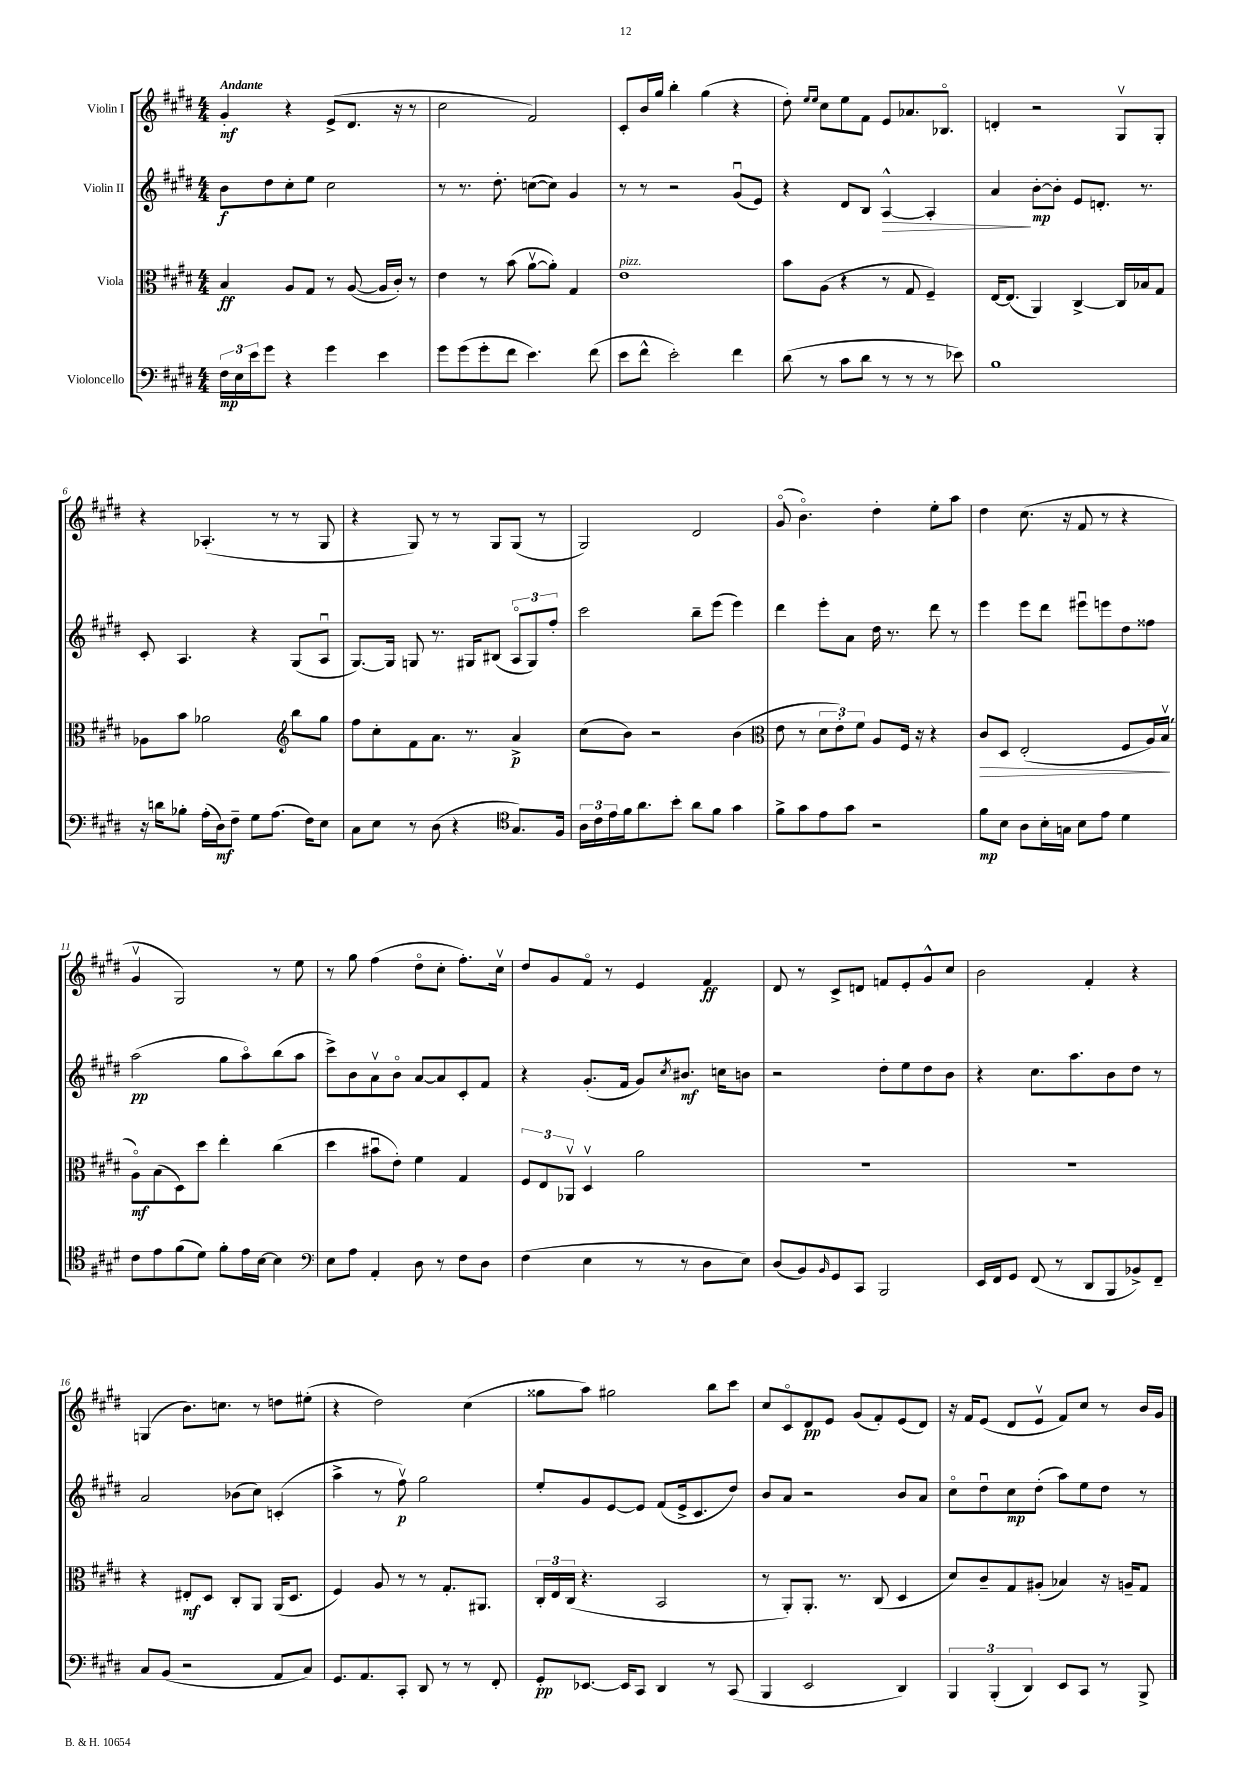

**kern	**kern	**kern	**kern
*staff4	*staff3	*staff2	*staff1
*clefF4	*clefC3	*clefG2	*clefG2
*k[f#c#g#d#]	*k[f#c#g#d#]	*k[f#c#g#d#]	*k[f#c#g#d#]
*M4/4	*M4/4	*M4/4	*M4/4
24F#	4B	8b	4g#'
24E	.	.	.
24e	.	.	.
8g#	.	8dd#	.
4r	8A	8cc#'	4r
.	8G#	8ee	.
4g#	8r	2cc#	(8e^
.	([8A	.	8.d#
4e	16A]	.	.
.	16c#')	.	16r
.	8r	.	8r
=	=	=	=
8g#	4e	8r	2cc#
(8g#	.	8.r	.
8g#'	8r	.	.
.	.	8.dd#'	.
8f#	(8b	.	.
4.e)	[8av	([8cc	2f#)
.	8a'])	8cc])	.
.	4G#	4g#	.
(8f#	.	.	.
=	=	=	=
8e	1e	8r	8c#'
8f#^^	.	8r	16b
.	.	.	16gg#
2e')	.	2r	4bb'
.	.	.	(4gg#
4f#	.	(8g#u	4r
.	.	8e)	.
=	=	=	=
(8d#	8b	4r	8dd#')
.	.	.	16qqee
.	.	.	16qqee
8r	(8A	.	8cc#
8c#	4r	8d#	8ee
8d#	.	8B	8f#
8r	8r	[4A^^	8e
8r	8G#	.	8.a-
8r	4F#~)	4A']	.
.	.	.	8.B-o
8e-)	.	.	.
=	=	=	=
1B	[16E	4a	4d'
.	(8.E]	.	.
.	4AA)	[8b'	2r
.	.	8b']	.
.	[4C#^	8e	.
.	.	8.d'	.
.	16C#]	.	8G#v
.	16B-	8.r	.
.	8G#	.	8G#'
=	=	=	=
16r	8A-	8c#'	4r
16d	.	.	.
8B-'	8b	4.A	.
(16A'	2a-	.	(4.A-'
16D#)	.	.	.
8F#~	.	.	.
8G#	.	4r	.
(8.A	.	.	8r
*	*clefG2	*	*
.	8bb	(8G#	8r
16F#)	.	.	.
8E	8gg#	8Au	8G#
=	=	=	=
8C#	8ff#	[8.G#)	4r
8E	8cc#'	.	.
.	.	16G#]	.
8r	8f#	8G	8G#)
(8D#	8.a	8.r	8r
4r	.	.	8r
.	8.r	16G#	.
.	.	(8B#	8G#
*clefC4	*	*	*
8.G#)	4a^	12Ao	(8G#
.	.	12G#)	.
.	.	.	8r
.	.	12ff#'	.
16F#	.	.	.
=	=	=	=
24A	(8cc#	2ccc#	2G#)
24c#	.	.	.
24e	.	.	.
16f#	8b)	.	.
8.a	.	.	.
.	2r	.	.
8b'	.	.	.
8a	.	8bb~	2d#
8f#	.	(8eee	.
4g#	(4b	4eee)	.
=	=	=	=
*	*clefC3	*	*
8f#^	8e	4ddd#	(8g#o
8g#	8r	.	4.bo)
8e	12d#	8eee'	.
.	12e')	.	.
8g#	.	8a	.
.	12f#	.	.
2r	8A	16dd#	4dd#'
.	.	8.r	.
.	16F#	.	.
.	16r	.	.
.	4r	8ddd#	8ee'
.	.	8r	8aa
=	=	=	=
8f#	8c#	4eee	4dd#
8B	8D#	.	.
8A	(2E'	8eee	(8.cc#
16B'	.	8ddd#	.
16G	.	.	16r
8B	.	8eee#u	8f#
8e	.	8eee	8r
4d#	8F#	8dd#	4r
.	16A)	8ff##	.
.	(16Bv	.	.
=	=	=	=
8c#	8Ao)	(2aa	4g#v
8e	(8B	.	.
(8f#	8D#)	.	2G#)
8d#)	8dd#	.	.
8f#'	4ee'	8gg#	.
16e	.	8aao)	.
[16B	.	.	.
4B]	(4cc#	(8bb	8r
.	.	8aa	8ee
=	=	=	=
*clefF4	*	*	*
8E	4dd#	8ccc#^)	8r
8A	.	8b	8gg#
4AA'	8b#u	8av	(4ff#
.	8e')	8bo	.
8D#	4f#	[8a	8dd#o
8r	.	8a]	8cc#'
8F#	4G#	8c#'	8.ff#')
8D#	.	8f#	.
.	.	.	16cc#v
=	=	=	=
(4F#	12F#	4r	8dd#
.	12E	.	.
.	.	.	8g#
.	12AA-v	.	.
4E	4D#v	(8.g#'	8f#o
.	.	.	8r
.	.	16f#	.
8r	2a	8g#)	4e
.	.	8qcc#	.
8r	.	8.b#	.
8D#	.	.	4f#
.	.	16cc	.
8E)	.	8b	.
=	=	=	=
(8D#	1r	2r	8d#
8BB)	.	.	8r
16qqBB	.	.	.
8GG#	.	.	8c#^
8CC#	.	.	8d
2BBB	.	8dd#'	8f
.	.	8ee	8e'
.	.	8dd#	8g#^^
.	.	8b	8cc#
=	=	=	=
16EE	1r	4r	2b
16FF#	.	.	.
8GG#	.	.	.
(8FF#	.	8.cc#	.
8r	.	.	.
.	.	8.aa	.
8DD#	.	.	4f#'
8BBB	.	8b	.
8BB-^)	.	8dd#	4r
8FF#~	.	8r	.
=	=	=	=
8C#	4r	2a	(4G
(8BB	.	.	.
2r	8E#'	.	8.b)
.	8D#	.	.
.	.	.	8.cc
.	8C#'	(8b-	.
.	8AA	8cc#)	8r
8AA	(16AA	(4c'	8dd
.	8.D#	.	.
8C#)	.	.	(8ee#'
=	=	=	=
8.GG#	4F#)	4aa^	4r
8.AA	.	.	.
.	8A	8r	2dd#)
8CC#'	8r	8ff#v)	.
8DD#	8r	2gg#	.
8r	8.G#'	.	.
8r	.	.	(4cc#
.	8.AA#	.	.
8FF#'	.	.	.
=	=	=	=
8GG#'	24C#'	8ee'	8gg##
.	24E	.	.
.	(24C#	.	.
[8.EE-	4.r	8g#	8aa)
.	.	[8e	2gg#
16EE-]	.	.	.
8CC#	.	8e]	.
4DD#	2BB	(8f#	.
.	.	16e^	.
.	.	8.c#	.
8r	.	.	8bb
(8CC#	.	8dd#)	8ccc#
=	=	=	=
4BBB	8r	8b	8cc#
.	8AA')	8a	8c#o
2EE	8.AA'	2r	8d#
.	.	.	8e
.	8.r	.	.
.	.	.	(8g#
.	(8C#	.	8f#')
4DD#)	4D#	8b	(8e
.	.	8a	8d#)
=	=	=	=
6BBB	8d#)	8cc#o	16r
.	.	.	16f#
.	8c#~	8dd#u	(8e
(6BBB'	.	.	.
.	8G#	8cc#	8d#
6DD#)	.	.	.
.	(8A#'	(8dd#'	8ev
8EE	4B-)	8aa)	8f#)
8CC#	.	8ee	8cc#
8r	16r	8dd#	8r
.	16A~	.	.
8BBB^	8G#	8r	16b
.	.	.	16g#
==	==	==	==
*-	*-	*-	*-
